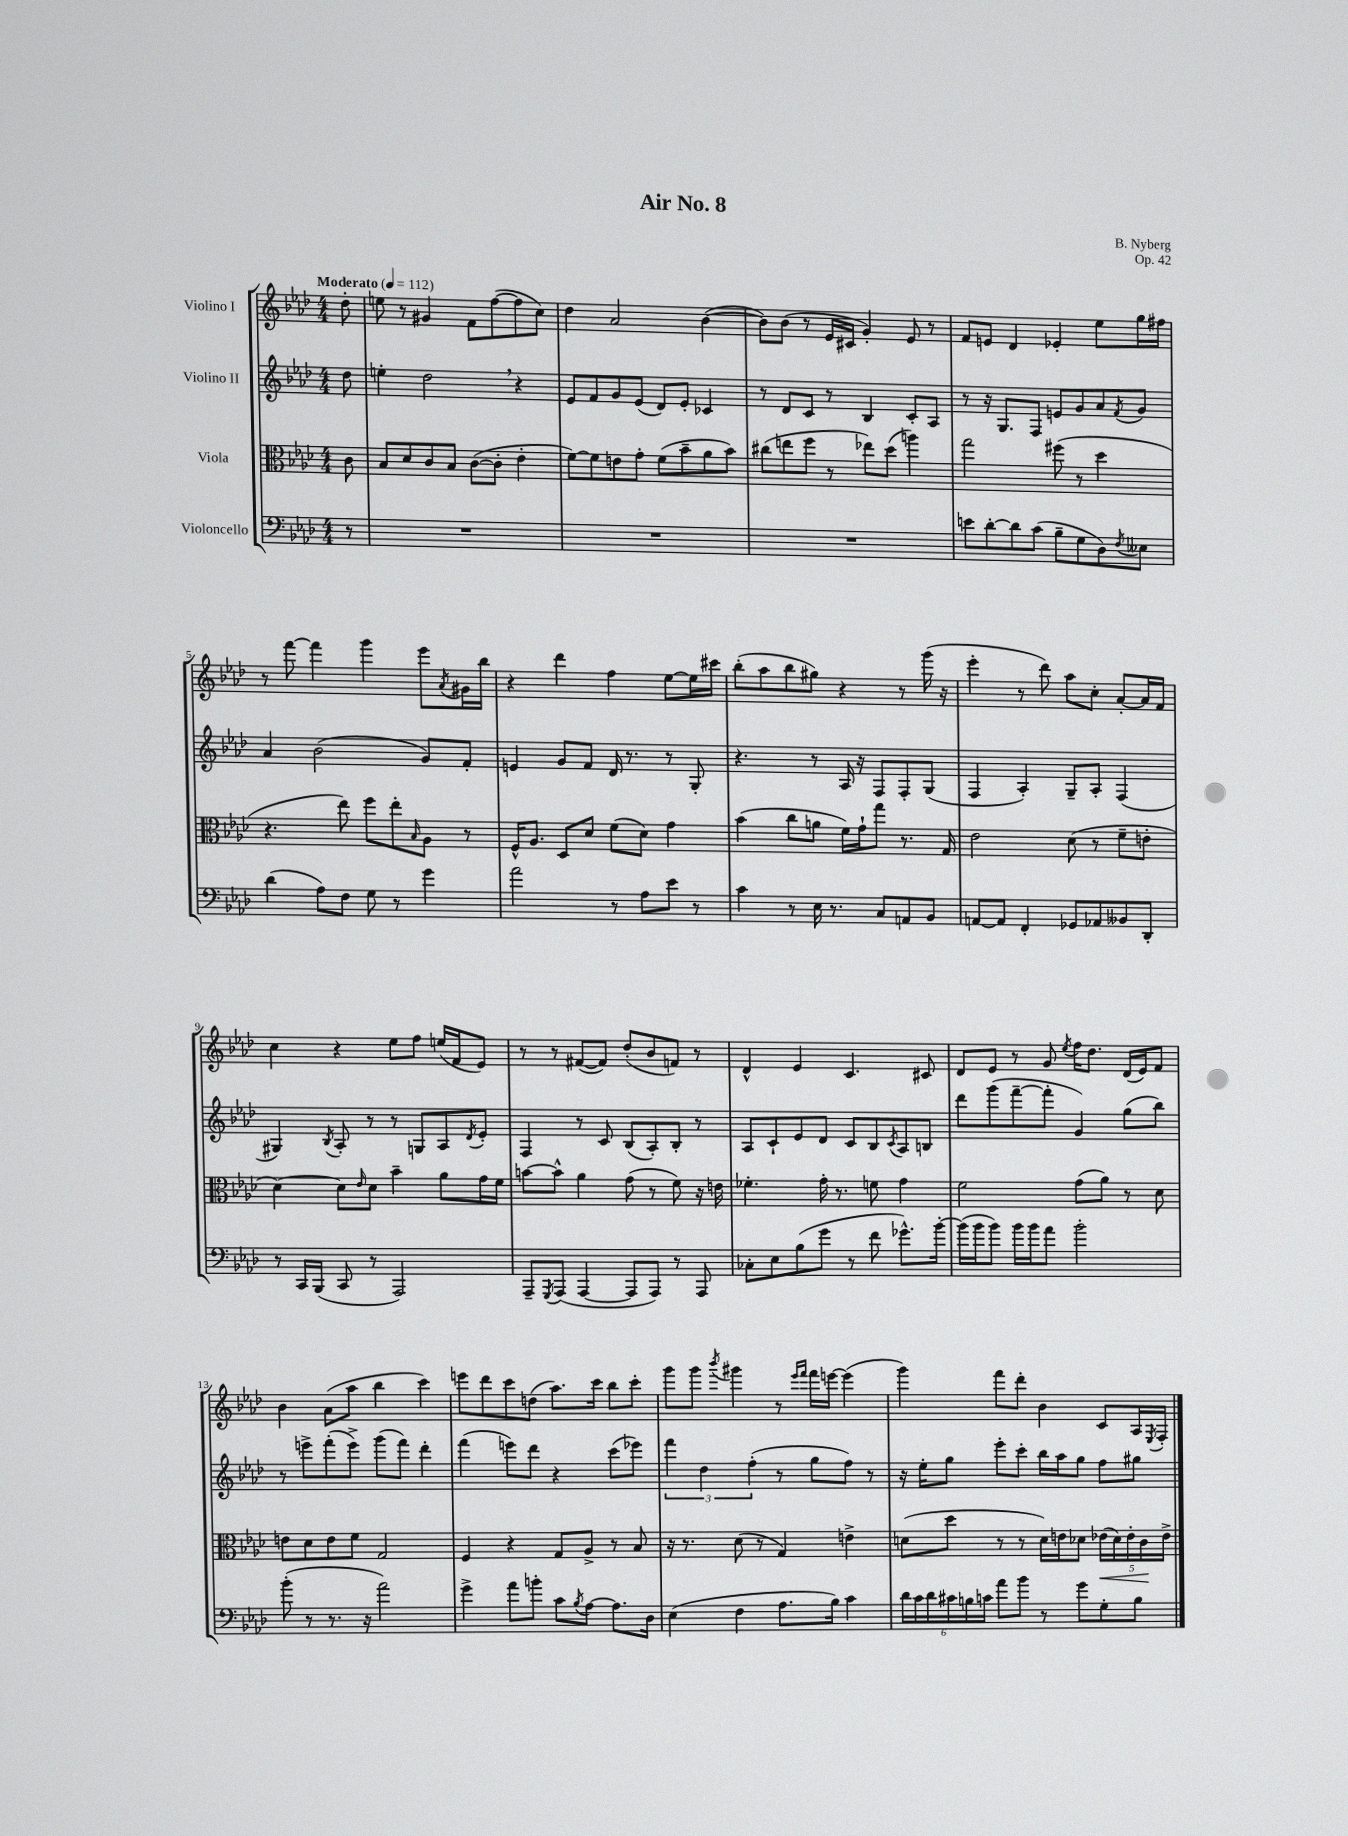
\header { title = "Air No. 8" composer = "B. Nyberg" opus = "Op. 42" }
<<
\new StaffGroup <<
\new Staff = "s0" \with { instrumentName = "Violino I" } {
    \clef treble \key aes \major \numericTimeSignature \time 4/4 \partial 8 \tempo "Moderato" 4 = 112
    des''8-. |
    e''8 r8 gis'4 f'8 f''8~( f''8 c''8) |
    des''4 aes'2 bes'4~( |
    bes'8) bes'8( r8 ees'16 cis'16 g'4-.) ees'8 r8 |
    f'8 e'8 des'4 ees'4-. ees''8 g''16 fis''16 |
    r8 f'''8~ f'''4 g'''4 ees'''8 \acciaccatura { aes'8 } gis'16 bes''16 |
    r4 des'''4 f''4 ees''8~ ees''16 cis'''16 |
    bes''8-.( aes''8 bes''8 gis''8) r4 r8 g'''16( r16 |
    ees'''4-. r8 des'''8) aes''8 c''8-. aes'8~-. aes'16 f'16 |
    c''4 r4 ees''8 f''8 e''16( f'16 ees'8) |
    r8 r8 fis'8~( fis'8) des''8-.( bes'8 f'8) r8 |
    des'4-^ ees'4 c'4. cis'8 |
    des'8 ees'8 r8 g'8 \acciaccatura { ees''8 } f''16 des''8. des'16( ees'16) f'8 |
    bes'4 aes'8( aes''8 bes''4 c'''4) |
    e'''8 des'''8 c'''8 d''8( aes''8.) c'''16 bes''8 c'''8-. |
    g'''8 g'''8 \acciaccatura { bes'''8 } gis'''4 r8 \grace { ees'''16 f'''16 } f'''16 e'''16~ e'''4( |
    g'''4) f'''8 des'''8-. bes'4 c'8 aes16 \acciaccatura { ees8 } f16-. \bar "|." |
}
\new Staff = "s1" \with { instrumentName = "Violino II" } {
    \clef treble \key aes \major \numericTimeSignature \time 4/4 \partial 8
    des''8 |
    e''4-. des''2 \breathe r4 |
    ees'8 f'8 g'8 ees'8( des'8) ees'8-. ces'4 |
    r8 des'8 c'8 r8 bes4 c'8-. aes8 |
    r8 r16 g8. f8 e'8 g'8 aes'8 \acciaccatura { f'8 } g'8 |
    aes'4 bes'2( g'8) f'8-. |
    e'4 g'8 f'8 des'16 r8. r8 g8-. |
    r4. r8 aes16 r16 f8 f8-. g8( |
    f4 aes4-.) g8-- aes8-. f4( |
    gis4) \acciaccatura { bes8 } aes8-. r8 r8 g8 aes8 \acciaccatura { des'8 } ees'8-. |
    f4 r8 c'8 bes8( aes8-.) bes8-. r8 |
    aes8 c'8-! ees'8 des'8 c'8 bes8 \acciaccatura { c'8 } aes8 b8 |
    des'''8 g'''8( f'''8~-- f'''8-. g'4) g''8( bes''8) |
    r8 e'''8-> f'''8-.( e'''8->) g'''8( f'''8) des'''4-. |
    f'''4( e'''8) des'''8 r4 c'''8( ees'''8) |
    \tuplet 3/2 { f'''4 des''4 f''4-.( } r8 g''8 f''8) r8 |
    r16 ees''16-. g''8 ees'''8-. c'''8-. bes''16 aes''16 g''8 f''8 gis''8 \bar "|." |
}
\new Staff = "s2" \with { instrumentName = "Viola" } {
    \clef alto \key aes \major \numericTimeSignature \time 4/4 \partial 8
    c'8 |
    bes8 des'8 c'8 bes8 c'8~( c'8-. ees'4-. |
    f'8~) f'8 e'8 g'8-. f'8( bes'8-- aes'8 bes'8) |
    cis''8( e''8 f''8 r8 ees''8) des''8( a''4) |
    g''2 fis''8( r8 des''4 |
    r4. ees''8) f''8 ees''8-. \grace { bes16 } aes8 r8 |
    f16-^ aes8. des8 des'8 f'8( des'8) g'4 |
    bes'4( c''8 a'8 f'16) g'16-! g''8 r8. g16 |
    ees'2 des'8( r8 f'8-- e'8-. |
    des'4~) des'8 \grace { ees'16 } des'8 bes'4-- aes'8 g'16 f'16 |
    b'8~ b'8-^ aes'4 g'8( r8 f'8) r16 e'16 |
    fes'4.-. g'16-. r8. f'8 g'4 |
    f'2 g'8( aes'8) r8 des'8 |
    e'8 des'8 e'8 f'8 g2 |
    f4 r4 g8 aes8-> r8 bes8 |
    r16 r8. des'8( r8 g4) e'4-> |
    d'8( des''8 r8 r8 d'16) e'16 des'8 \tuplet 5/4 { ees'16\<( des'16) ees'16-. c'16\! ees'16-> } \bar "|." |
}
\new Staff = "s3" \with { instrumentName = "Violoncello" } {
    \clef bass \key aes \major \numericTimeSignature \time 4/4 \partial 8
    r8 |
    R1 |
    R1 |
    R1 |
    e'8 des'8~-. des'8 c'8( bes8-- g8 des8) \acciaccatura { f8 } eeses8 |
    des'4( aes8) f8 g8 r8 g'4 |
    aes'2 r8 aes8 ees'8 r8 |
    c'4 r8 ees16 r8. c8 a,8 bes,8 |
    a,8~ a,8 f,4-. ges,8 aes,8 beses,8 des,8-. |
    r8 c,16 bes,,16( c,8 r8 aes,,2) |
    aes,,8-- \acciaccatura { g,,8 } aes,,8( aes,,4~ aes,,8 aes,,8) r8 aes,,8 |
    ces8-. ees8 bes8( g'8 r8 f'8 ges'8.-^) bes'16~-. |
    bes'16( bes'16 bes'8) bes'16 bes'16 aes'8 bes'2-. |
    bes'8-.( r8 r8. r16 aes'2) |
    g'4-> aes'8 b'8-. c'8 \acciaccatura { bes8 } aes8~ aes8. des16 |
    ees4( f4 aes8. bes16) c'4 |
    \tuplet 6/4 { des'16 c'16 des'16 cis'16 b16 c'16 } aes'8 bes'8 r8 g'8 g8-. b8 \bar "|." |
}
>>
>>
